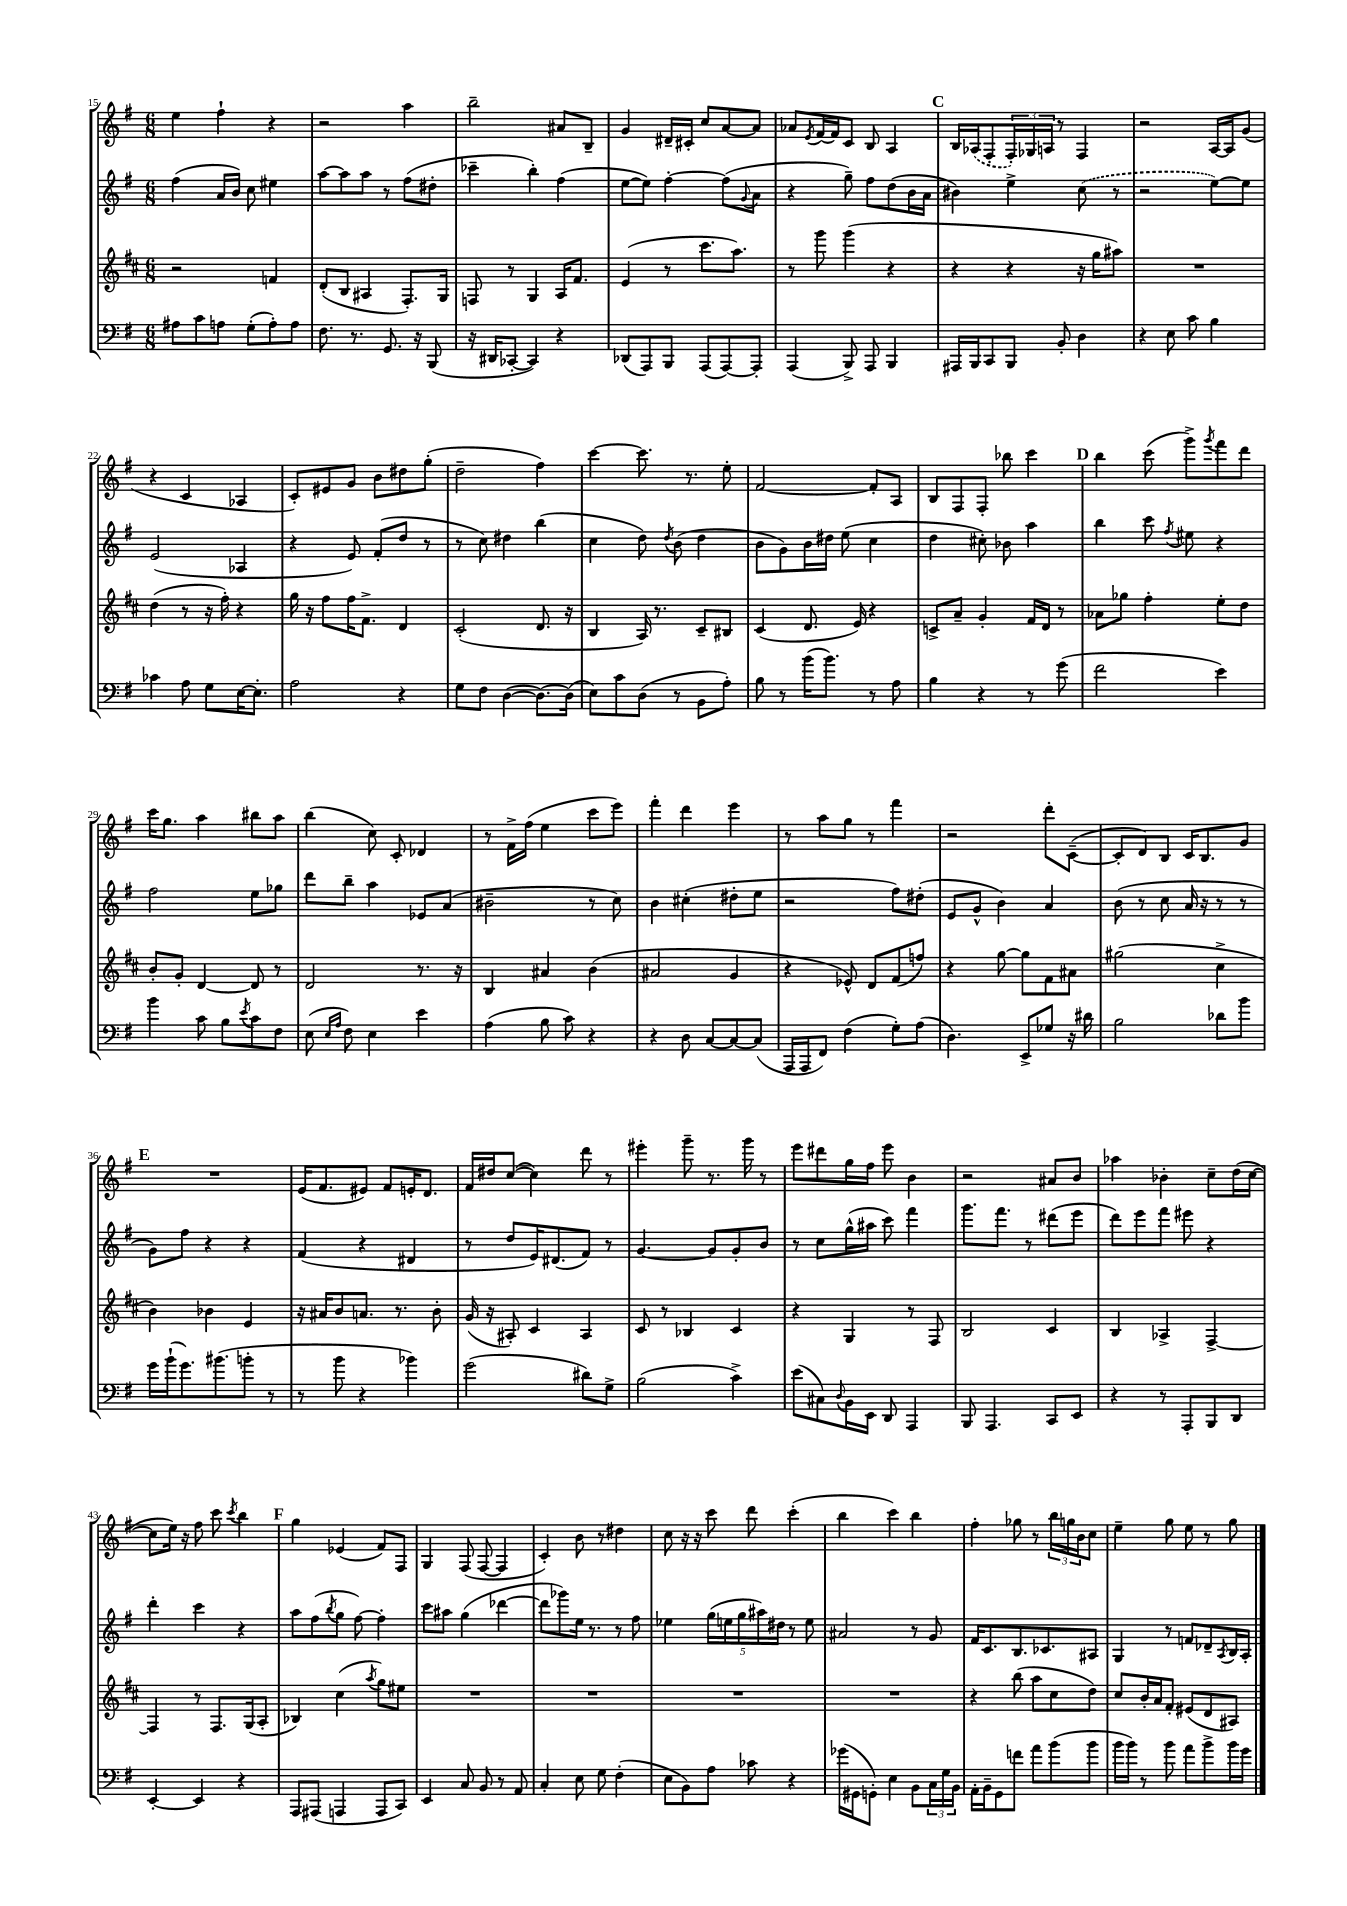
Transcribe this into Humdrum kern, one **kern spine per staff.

**kern	**kern	**kern	**kern
*part4	*part3	*part2	*part1
*staff4	*staff3	*staff2	*staff1
*clefF4	*clefG2	*clefG2	*clefG2
*k[f#]	*k[f#c#]	*k[f#]	*k[f#]
*M6/8	*M6/8	*M6/8	*M6/8
=15	=15	=15	=15
8A#X\L	2r	(4ff#\	4ee\
8c\	.	.	.
8An\J	.	16a/LL	4ff#`\
.	.	16b/JJ)	.
(8G'\L	.	8cc\	.
8A'\)	4fn/	4ee#X\	4r
8A\J	.	.	.
=16	=16	=16	=16
8.F#\	(8d'/L	[8aa\L	2r
.	8B/J	8aa\]	.
8.r	.	.	.
.	4A#X/	8aa\J	.
8.GG/	.	8r	.
.	8.F#'/L)	(8ff#\L	4aa\
16r	.	.	.
(8BBB/	.	8dd#X'\J	.
.	16G/Jk	.	.
=17	=17	=17	=17
16r	8Fn/	4ccc-X~\	2bb~\
16DD#X/KL	.	.	.
[8CC-X'/J	8r	.	.
4CC-/])	4G/	4bb'\)	.
4r	16A/KL	(4ff#\	8a#X/L
.	8.f#/J	.	.
.	.	.	8B~/J
=18	=18	=18	=18
(8DD-X/L	(4e/	[8ee\L	4g/
8AAA/)	.	8ee\J])	.
8BBB/J	8r	[4ff#'\	16d#X~/LL
.	.	.	16c#X'/JJ
(8AAA/L	8.ccc#\L	.	8cc/L
[8AAA/)	.	(8ff#\L]	[8a/
.	8.aa\J)	.	.
.	.	8qqg/	.
8AAA'/J]	.	8a\J	8a/J]
=19	=19	=19	=19
(4AAA/	8r	4r	8a-X/L
.	.	.	8qe/
.	8ggg\	.	[16f#/L
.	.	.	16f#/J]
8BBB^/)	(4ggg\	8gg~\)	8c/J
8AAA/	.	8ff#\L	8B/
4BBB/	4r	(8dd\	4A/
.	.	16b\L	.
.	.	16a\JJ	.
!!LO:REH:place=s1:t=C
=20	=20	=20	=20
16AAA#X/LL	4r	4b#X\)	16B/LL
16BBB/J	.	.	(16A-X/J
8CC/	.	.	8F#'/
8BBB/J	4r	4ee^\	24F#'/L)
.	.	.	24G-X/
.	.	.	24An/JJ
8BB'/	.	.	8r
4D\	16r	(8cc\	4F#/
.	16gg\KL	.	.
.	8aa#X\J)	8r	.
=21	=21	=21	=21
4r	2.r	2r	2r
8E\	.	.	.
8c\	.	.	.
4B\	.	[8ee\L)	[16A/LL
.	.	.	16A/J]
.	.	8ee\J]	(8g/J
!!LO:LB:g=z
=22	=22	=22	=22
4c-X\	(4dd\	(2e/	4r
8A\	8r	.	4c/
8G\L	16r	.	.
.	16ff#'\)	.	.
[16E\K	4r	4A-X/	4A-X/
8.E'\J]	.	.	.
=23	=23	=23	=23
2A\	16gg\	4r	8c'/L)
.	16r	.	.
.	8ff#\L	.	8e#X/
.	16ff#\K	8e/)	8g/J
.	8.f#^\J	.	.
.	.	(8f#'/L	8b\L
4r	4d/	8dd/J	8dd#X\
.	.	8r	(8gg'\J
=24	=24	=24	=24
8G\L	(2c#'/	8r	2dd~\
8F#\J	.	8cc\)	.
([4D\	.	4dd#X\	.
8.D\L_)	8.d/	(4bb\	4ff#\)
(16D\Jk]	16r	.	.
=25	=25	=25	=25
8E\L)	4B/	4cc\	[4ccc\
8c\	.	.	.
(8D\J	16A/)	8dd\)	8.ccc\]
.	8.r	.	.
.	.	8qdd/	.
8r	.	(8b\	.
.	.	.	8.r
8BB\L	8c#~/L	4dd\	.
8A'\J)	8B#X/J	.	8ee'\
=26	=26	=26	=26
8B\	(4c#/	8b\L	[2f#/
8r	.	8g\)	.
(16b\KL	8.d/	16b\L	.
8.b\J)	.	16dd#X\JJ	.
.	.	(8ee\	.
.	16e/)	.	.
8r	4r	4cc\	8f#'/L]
8A\	.	.	8A/J
=27	=27	=27	=27
4B\	8cn^/L	4dd\	8B/L
.	8a~/J	.	8F#/
4r	4g'/	8cc#X'\)	8F#'/J
.	.	8b-X\	8bb-X\
8r	16f#/LL	4aa\	4ccc\
.	16d/JJ	.	.
(8g\	8r	.	.
!!LO:REH:place=s1:t=D
=28	=28	=28	=28
2f#\	8a-X\L	4bb\	4bb\
.	8gg-X\J	.	.
.	4ff#'\	8ccc\	(8ccc\
.	.	8qff#/	.
.	.	8ee#X\	8ggg^\L)
.	.	.	8qggg/
4e\)	8ee'\L	4r	8fff#\
.	8dd\J	.	8ddd\J
!!LO:LB:g=z
=29	=29	=29	=29
4b\	8b'/L	2ff#\	16ccc\KL
.	.	.	8.gg\J
.	8g'/J	.	.
8c\	[4d/	.	4aa\
8B\L	.	.	.
8qe/	.	.	.
8c\	8d/]	8ee\L	8bb#X\L
8F#\J	8r	8gg-X\J	8aa\J
=30	=30	=30	=30
(8E\	2d/	8ddd\L	(4bb\
16qqE/LL	.	.	.
16qqA/JJ	.	.	.
8F#\)	.	8bb~\J	.
4E\	.	4aa\	8cc\)
.	.	.	8c'/
4e\	8.r	8e-X/L	4d-X/
.	.	(8a/J	.
.	16r	.	.
=31	=31	=31	=31
(4A\	4B/	2b#X~\	8r
.	.	.	16f#^\LL
.	.	.	(16ff#\JJ
8B\	4a#X/	.	4ee\
8c\)	.	.	.
4r	(4b\	8r	8ccc\L
.	.	8cc\)	8eee\J)
=32	=32	=32	=32
4r	2a#X/	4b\	4fff#'\
8D\	.	(4cc#X'\	4ddd\
[8C/L	.	.	.
8C/_	4g/	8dd#X'\L	4eee\
(8C/J]	.	8ee\J	.
=33	=33	=33	=33
16AAA/LL	4r	2r	8r
16AAA/J	.	.	.
8FF#/J)	.	.	8aa\L
(4F#\	8e-X^^/)	.	8gg\J
.	8d/L	.	8r
8G'\L)	(8f#/	8ff#\L)	4fff#\
(8A\J	8ffn/J)	(8dd#X'\J	.
=34	=34	=34	=34
4.D\)	4r	8e/L	2r
.	.	8g^^/J	.
.	[8gg\	4b\)	.
8EE^/L	8gg\L]	.	.
8G-X/J	8f#\	4a/	8ddd'\L
16r	8a#X\J	.	([8c~\J
16d#X\	.	.	.
=35	=35	=35	=35
2B\	(2gg#X\	(8b\	8c'/L]
.	.	8r	8d/)
.	.	8cc\	8B/J
.	.	16a/	16c/KL
.	.	16r	8.B/
8d-X\L	4cc#^\	8r	.
8b\J	.	8r	8g/J
!!LO:LB:g=z
!!LO:REH:place=s1:t=E
=36	=36	=36	=36
16g\LL	4b\)	8g\L)	2.r
(16b`\J	.	.	.
8.g\)	.	8ff#\J	.
.	4b-X\	4r	.
(8.b#X\	.	.	.
8bn'\J	4e/	4r	.
8r	.	.	.
=37	=37	=37	=37
8r	16r	(4f#/	(16e/KL
.	16a#X/KL	.	8.f#/
8b\	8b/	.	.
4r	8.an/J	4r	8e#X/J)
.	.	.	8f#/L
.	8.r	.	.
4b-X\)	.	4d#X/	16en'/K
.	.	.	8.d/J
.	8b'\	.	.
=38	=38	=38	=38
(2g\	(16g/	8r	16f#/LL
.	16r	.	16dd#X/J
.	8A#X'/)	8dd/L	([8cc/J
.	4c#/	16e/K)	4cc\])
.	.	(8.d#X/	.
8d#X\L)	4A#/	8f#/J)	8ddd\
8G^\J	.	8r	8r
=39	=39	=39	=39
(2B\	8c#/	[4.g/	4eee#X'\
.	8r	.	.
.	4B-X/	.	8ggg~\
.	.	8g/L]	8.r
4c^\)	4c#/	8g'/	.
.	.	.	16ggg\
.	.	8b/J	8r
=40	=40	=40	=40
(8e\L	4r	8r	8eee\L
8C#X\)	.	8cc\L	8ddd#X\
8qqD/	.	.	.
16BB\L	4G/	(16gg^^\L	16gg\L
16EE\JJ	.	16aa#X\JJ	16ff#\JJ
8DD/	.	8ccc\)	8eee\
4AAA/	8r	4fff#\	4b\
.	8F#/	.	.
=41	=41	=41	=41
8BBB/	2B/	8.ggg\L	2r
4.AAA/	.	.	.
.	.	8.fff#\J	.
.	.	8r	.
8CC/L	4c#/	(8ddd#X\L	8a#X/L
8EE/J	.	8eee\J	8b/J
=42	=42	=42	=42
4r	4B/	8ddd\L)	4aa-X\
.	.	8eee\	.
8r	4A-X^/	8fff#\J	4b-X'\
8AAA'/L	.	8eee#X\	.
8BBB/	[4F#^/	4r	8cc~\L
8DD/J	.	.	(16dd\L
.	.	.	[16cc\JJ
!!LO:LB:g=z
=43	=43	=43	=43
[4EE'/	4F#/]	4ddd'\	8cc\L]
.	.	.	16ee\Jk)
.	.	.	16r
4EE/]	8r	4ccc\	8ff#\
.	8.F#/L	.	8ccc\
.	.	.	8qccc/
4r	.	4r	4bb\
.	(16G/k	.	.
.	8A'/J	.	.
!!LO:REH:place=s1:t=F
=44	=44	=44	=44
8AAA/L	4B-X/)	8aa\L	4gg\
(8AAA#X/J	.	(8ff#\	.
.	.	8qbb/	.
4AAAn/	(4cc#\	8gg\J	(4e-X/
.	.	[8ff#\)	.
.	8qaa/	.	.
8AAA/L	8gg\L)	4ff#'\]	8f#/L)
8CC/J)	8ee#X\J	.	8F#/J
=45	=45	=45	=45
4EE/	2.r	8ccc\L	4G/
.	.	8aa#X\J	.
8C/	.	(4gg\	(8F#/
8BB/	.	.	[8F#/
8r	.	[4ddd-X\	4F#/]
8AA/	.	.	.
=46	=46	=46	=46
4C'/	2.r	8ddd-\L]	4c'/)
.	.	8ggg-X\)	.
8E\	.	16ee\Jk	8b\
.	.	8.r	.
8G\	.	.	8r
(4F#'\	.	8r	4dd#X\
.	.	8ff#\	.
=47	=47	=47	=47
8E\L	2.r	4ee-X\	8cc\
8BB\)	.	.	16r
.	.	.	16r
8A\J	.	(20gg\LL	8ccc\
.	.	20een\	.
.	.	20gg\	.
8c-X\	.	.	8ddd\
.	.	20aa#X\)	.
.	.	20dd#X\JJ	.
4r	.	8r	(4ccc'\
.	.	8ee\	.
=48	=48	=48	=48
(16g-X\LL	2.r	2a#X/	4bb\
16GG#X\J	.	.	.
8GGn'\J)	.	.	.
4E\	.	.	4ccc\)
8BB\L	.	8r	4bb\
24C\L	.	8g/	.
24G\	.	.	.
24BB\JJ	.	.	.
=49	=49	=49	=49
16AA'\LL	4r	16f#/KL	4ff#'\
16BB~\J	.	8.c/	.
8GG\	.	.	.
8fn\J	(8bb\	8.B/	8gg-X\
8a\L	8aa\L	.	8r
.	.	8.c-X/	.
(8b\	8cc#\	.	24bb\LL
.	.	.	24ggn\
.	.	.	24b\J
8b\J	8dd\J)	8A#X/J	8cc\J
=50	=50	=50	=50
16b\LL	8cc#/L	4G/	4ee~\
16b\JJ)	.	.	.
8r	16b'/L	.	.
.	16a/J	.	.
8b\	8f#'/J	8r	8gg\
8a\L	(8e#X/L	8fn/L	8ee\
8b^\	8d/	8d-X~/	8r
.	.	8qA/	.
16b\L	8A#X/J)	16B/L	8gg\
16g\JJ	.	16A'/JJ	.
==	==	==	==
*-	*-	*-	*-
